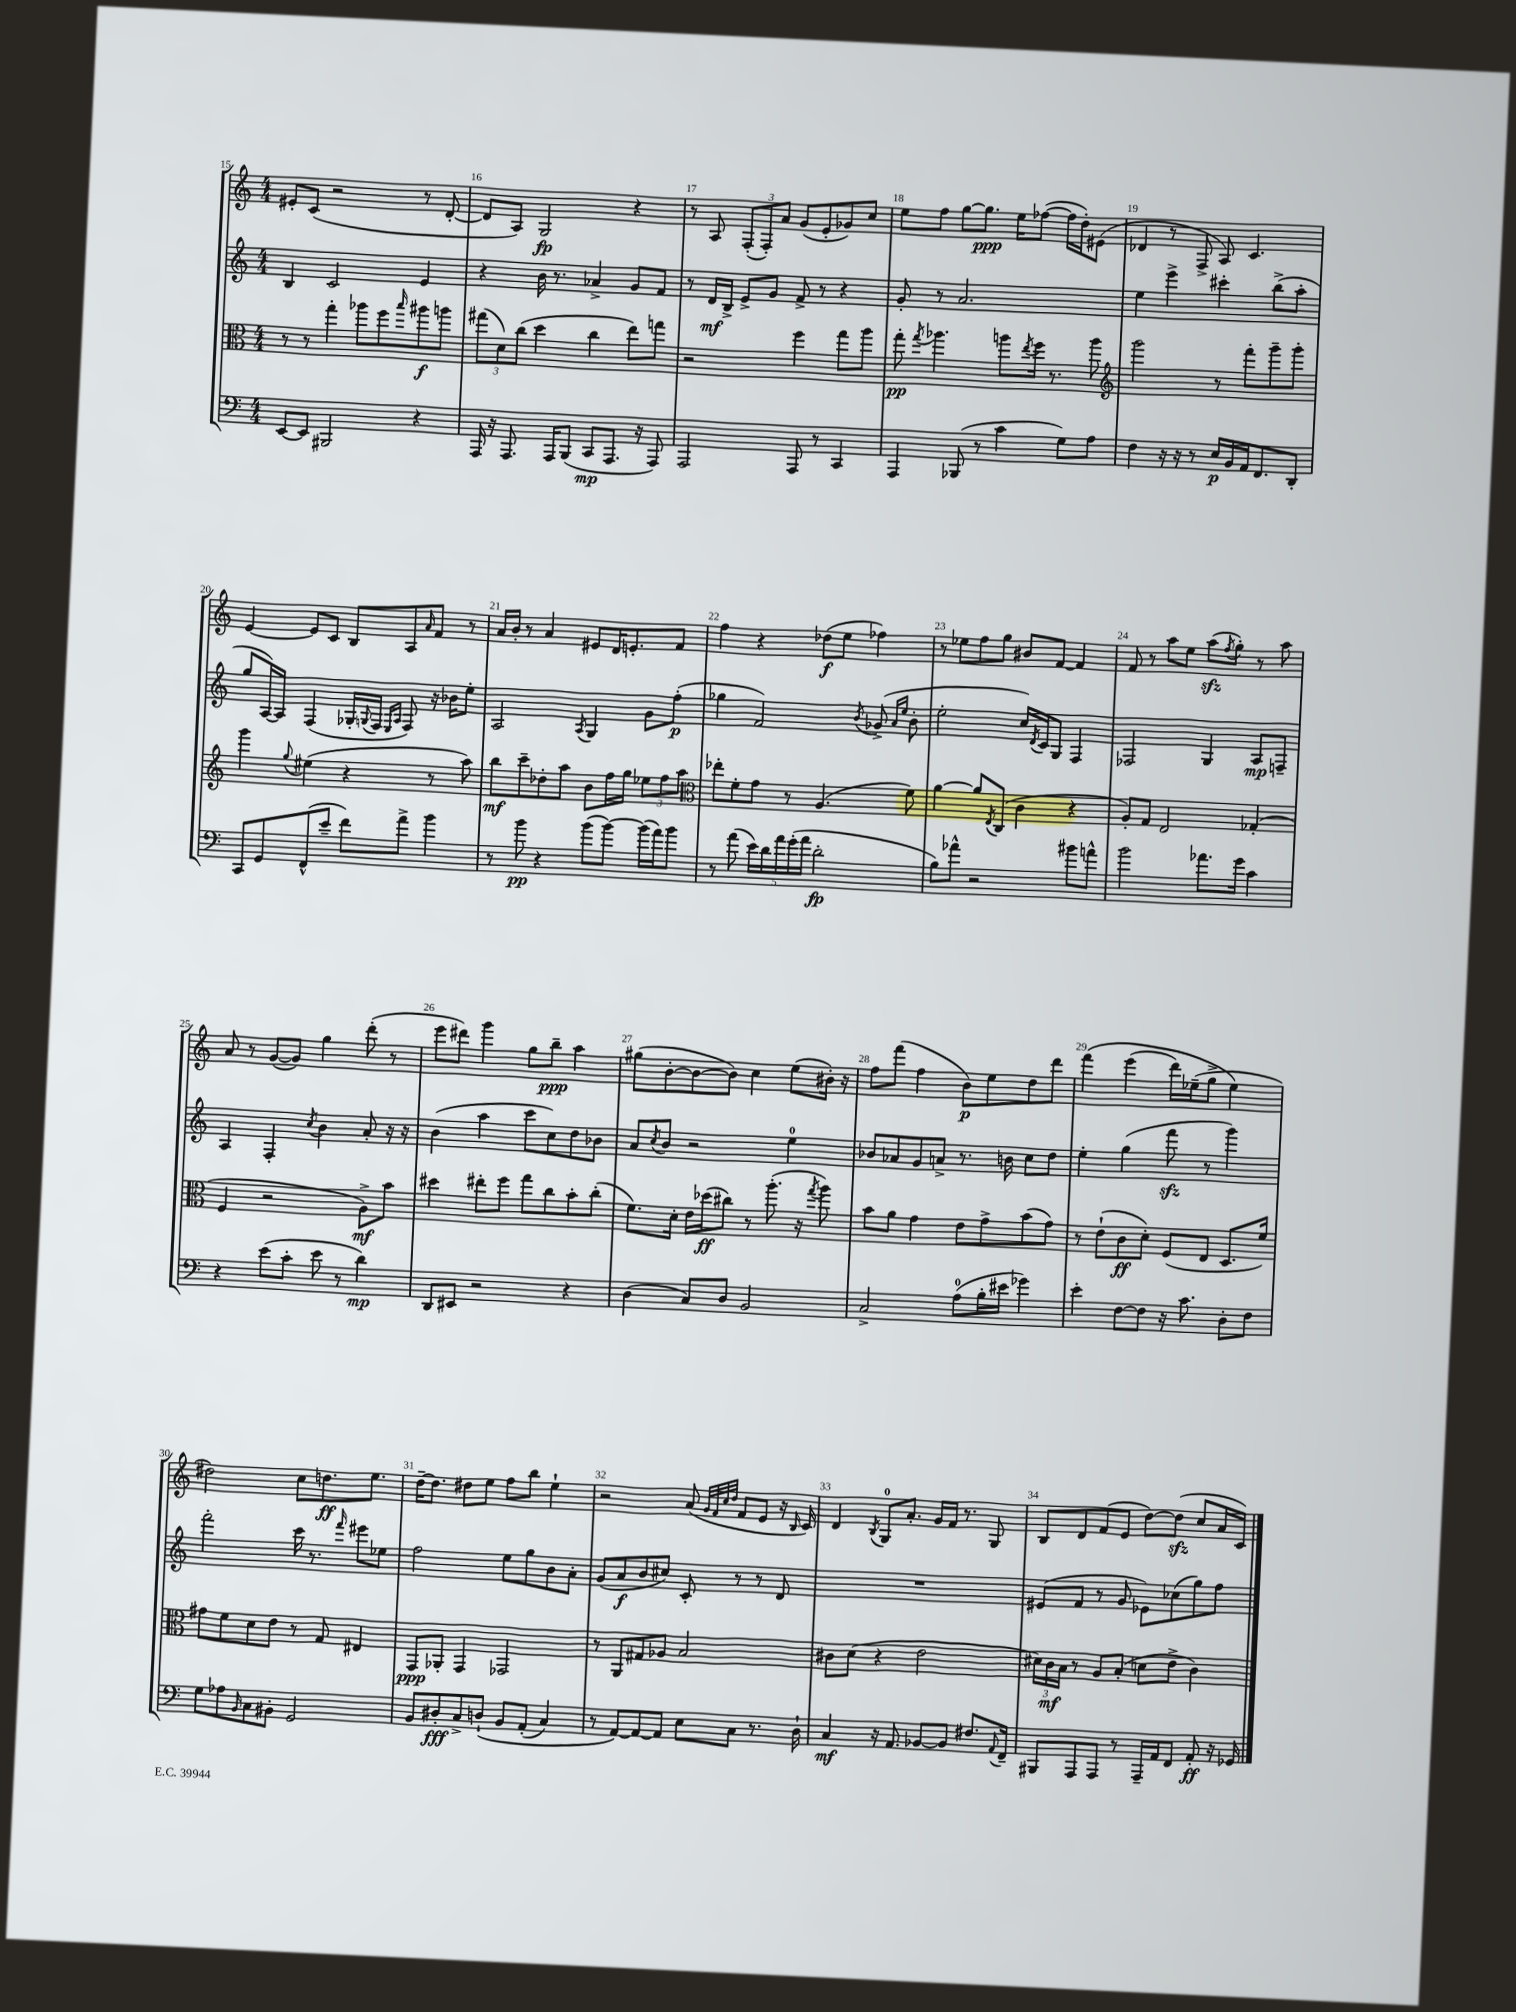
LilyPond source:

<<
\new StaffGroup <<
\new Staff = "s0" {
    \clef treble \key c \major \numericTimeSignature \time 4/4
    eis'8-. c'8( r2 r8 d'8~-. |
    d'8 a8) g2\fp r4 |
    r8 a8 \tuplet 3/2 { f8-.( f8-.) a'8 } g'8( e'8-. ges'8) c''8 |
    e''8 f''8 g''8~ g''8.\ppp e''16 fes''8~( fes''16 d''16-.) eis'8( |
    des'4 r8 f8-> a8) c'4. |
    e'4~ e'8 c'8 b8 a8 \grace { a'16 } f'8 r8 |
    a'16 b'16-. r8 a'4 eis'8 d'16 e'8.-. f'8 |
    f''4 r4 des''8\f( e''8 fes''4) |
    r8 ees''8 f''8 g''8 bis'8 f'8~ f'4 |
    f'8 r8 a''8 e''8 a''8\sfz( \acciaccatura { f''8 } g''8-.) r8 a''8 |
    a'8 r8 g'8~( g'8) g''4 d'''8-.( r8 |
    e'''8 dis'''8) g'''4 g''8 b''8--\ppp a''4 |
    gis''8( b'8~-. b'8~ b'8) c''4 e''8( bis'16-.) r16 |
    f''8 f'''8( f''4 b'8\p) e''8 d''8 d'''8 |
    f'''4\( e'''4( d'''16) ees''16--( g''8-> ees''4\) |
    dis''2) c''8 d''8.\ff e''8. |
    d''16~-- d''8. dis''8 e''8 f''8 b''8 e''4-! |
    r2 a'8( \grace { g'32 f'32 c''32 d''32 } f'8 e'8 r16 \grace { b16 } c'16) |
    d'4 \acciaccatura { b8 } g8-0 a'8.-. g'16 f'16 r8. g8 |
    b8 d'8 f'8( e'8 d''8~) d''8\sfz( c''8 a'16 c'16) \bar "|." |
}
\new Staff = "s1" {
    \clef treble \key c \major \numericTimeSignature \time 4/4
    b4 c'2 e'4 |
    r4 b'16 r8. aes'4-> g'8 f'8 |
    r8 d'16\mf b16-> e'8-> g'8 f'8-> r8 r4 |
    g'8-. r8 a'2. |
    e''4 e'''4-> cis'''4-. b''8->( a''8-. |
    g''8 a16~) a16 f4( ges16-. \appoggiatura { g8 } f16 \grace { e16 a16 } f8) r16 bes'16 e''8-. |
    a2 \acciaccatura { a8 } g4 g'8 f''8-.\p( |
    ges''4 f'2) \acciaccatura { b'8 } ges'8->( \grace { a'16 e''16 } b'8-. |
    e''2-. c''16) \acciaccatura { d'8 } c'16 g8 f4 |
    fes2 g4 a8\mp f8-- |
    a4 f4-. \acciaccatura { c''8 } b'4 a'8-. r16 r16 |
    b'4( a''4 c'''8 c''8) d''8 bes'8 |
    a'8 \acciaccatura { c''8 } b'8 r2 e''4-0 |
    bes'8 aes'8 g'8 a'8-> r8. b'16 c''8 d''8 |
    e''4-. g''4( f'''8\sfz r8 g'''4) |
    f'''2-. c'''16 r8. \grace { f'''16 } eis'''8 ees''8 |
    f''2 e''8 g''8 b'8 a'8-. |
    g'8( a'8\f b'8 cis''8) c'8-. r8 r8 d'8 |
    R1 |
    eis'8( f'8 r8 g'8 ees'8) ces''8( g''8) f''8 \bar "|." |
}
\new Staff = "s2" {
    \clef alto \key c \major \numericTimeSignature \time 4/4
    r8 r8 g''4-. aes''8 f''8 \grace { b''16 } ais''8\f a''8 |
    \tuplet 3/2 { gis''8( d'8) c''8( } d''4 c''4 e''8) g''8 |
    r2 f''4 g''8 a''8 |
    g''8-.\pp \acciaccatura { g''8 } aes''4. a''8 \acciaccatura { e''8 } f''16 r8. a''8 |
    \clef treble g'''2 r8 f'''8-. g'''8-- g'''8-. |
    g'''4 \appoggiatura { g''8 } eis''4( r4 r8 a''8) |
    b''8\mf c'''8-- des''8-. a''8 b'8 f''16 g''16 \tuplet 3/2 { ees''8 f''8 a''8 } |
    \clef alto ees''8-. f'8-. g'8 r8 a4.( f'8) |
    a'4~ a'8 \acciaccatura { e8 } c8( c'4 r4 |
    a8-.) g8 e2 ges4-.( |
    f4 r2 a8->\mf) b'8 |
    dis''4 eis''8-. f''8 g''8 c''8 b'8-. c''8-.( |
    f'8.) d'16-. e'16 des''16\ff( cis''8) r8 a''8.-.( r16 \acciaccatura { g''8 } a''8) |
    b'8 a'8 g'4 e'8 g'8-> b'8( g'8) |
    r8 e'8-!( c'8\ff d'8-.) f8( e8 d8. f'16) |
    gis'8 f'8 d'8 e'8 r8 g8 eis4 |
    g,8\ppp aes,8-. g,4 ges,2 |
    r8 a,8 gis8 aes8 b2 |
    cis'8 d'8( r4 e'2 |
    \tuplet 3/2 { dis'16) c'16\mf b16 } r8 a8 b8-.( d'8 e'8-> c'4) \bar "|." |
}
\new Staff = "s3" {
    \clef bass \key c \major \numericTimeSignature \time 4/4
    e,8~ e,8 bis,,2 r4 |
    a,,16 r16 a,,8. a,,16 b,,8( c,8\mp a,,8. r16 a,,8) |
    a,,2 a,,8 r8 c,4 |
    a,,4 bes,,8( r8 c'4 g8) a8 |
    f4 r16 r16 r8 e16\p b,16 a,16 f,8. d,8-. |
    c,8 g,8 f,8-^( e'8-- f'8) a'8-> b'4 |
    r8 b'8\pp r4 b'8( b'8~) b'16( a'16) b'8 |
    r8 a'8( \tuplet 5/4 { e'16) d'16 a'16 g'16-.( a'16 } d'2-.\fp |
    b8) aes'8-^ r2 bis'8 a'8-^ |
    b'2 aes'8. g'16 c'4 |
    r4 e'8( c'8-. e'8 r8 d'4\mp) |
    d,8 eis,8 r2 r4 |
    d4( c8) d8 b,2 |
    c2-> a8-0( b16-. eis'16 ges'4) |
    e'4-. f8~ f8 r16 c'8. d8-. f8 |
    g8 aes8 \grace { b,16 } c8 bis,8-. g,2 |
    b,8 dis8-.\fff c8-> d8-!\( b,8 a,8-.( c4) |
    r8 a,8~\) a,8~ a,8 e8 c8 r8. d16-! |
    c4\mf r16 a,8. bes,8~ bes,8 fis8. \appoggiatura { a,8 } f,16-- |
    bis,,8 a,,8 a,,8 r8 a,,16-- a,16 f,8 a,8-.\ff r16 ges,16 \bar "|." |
}
>>
>>
\layout { \context { \Score currentBarNumber = #15 \override BarNumber.break-visibility = ##(#f #t #t) barNumberVisibility = #all-bar-numbers-visible } }
